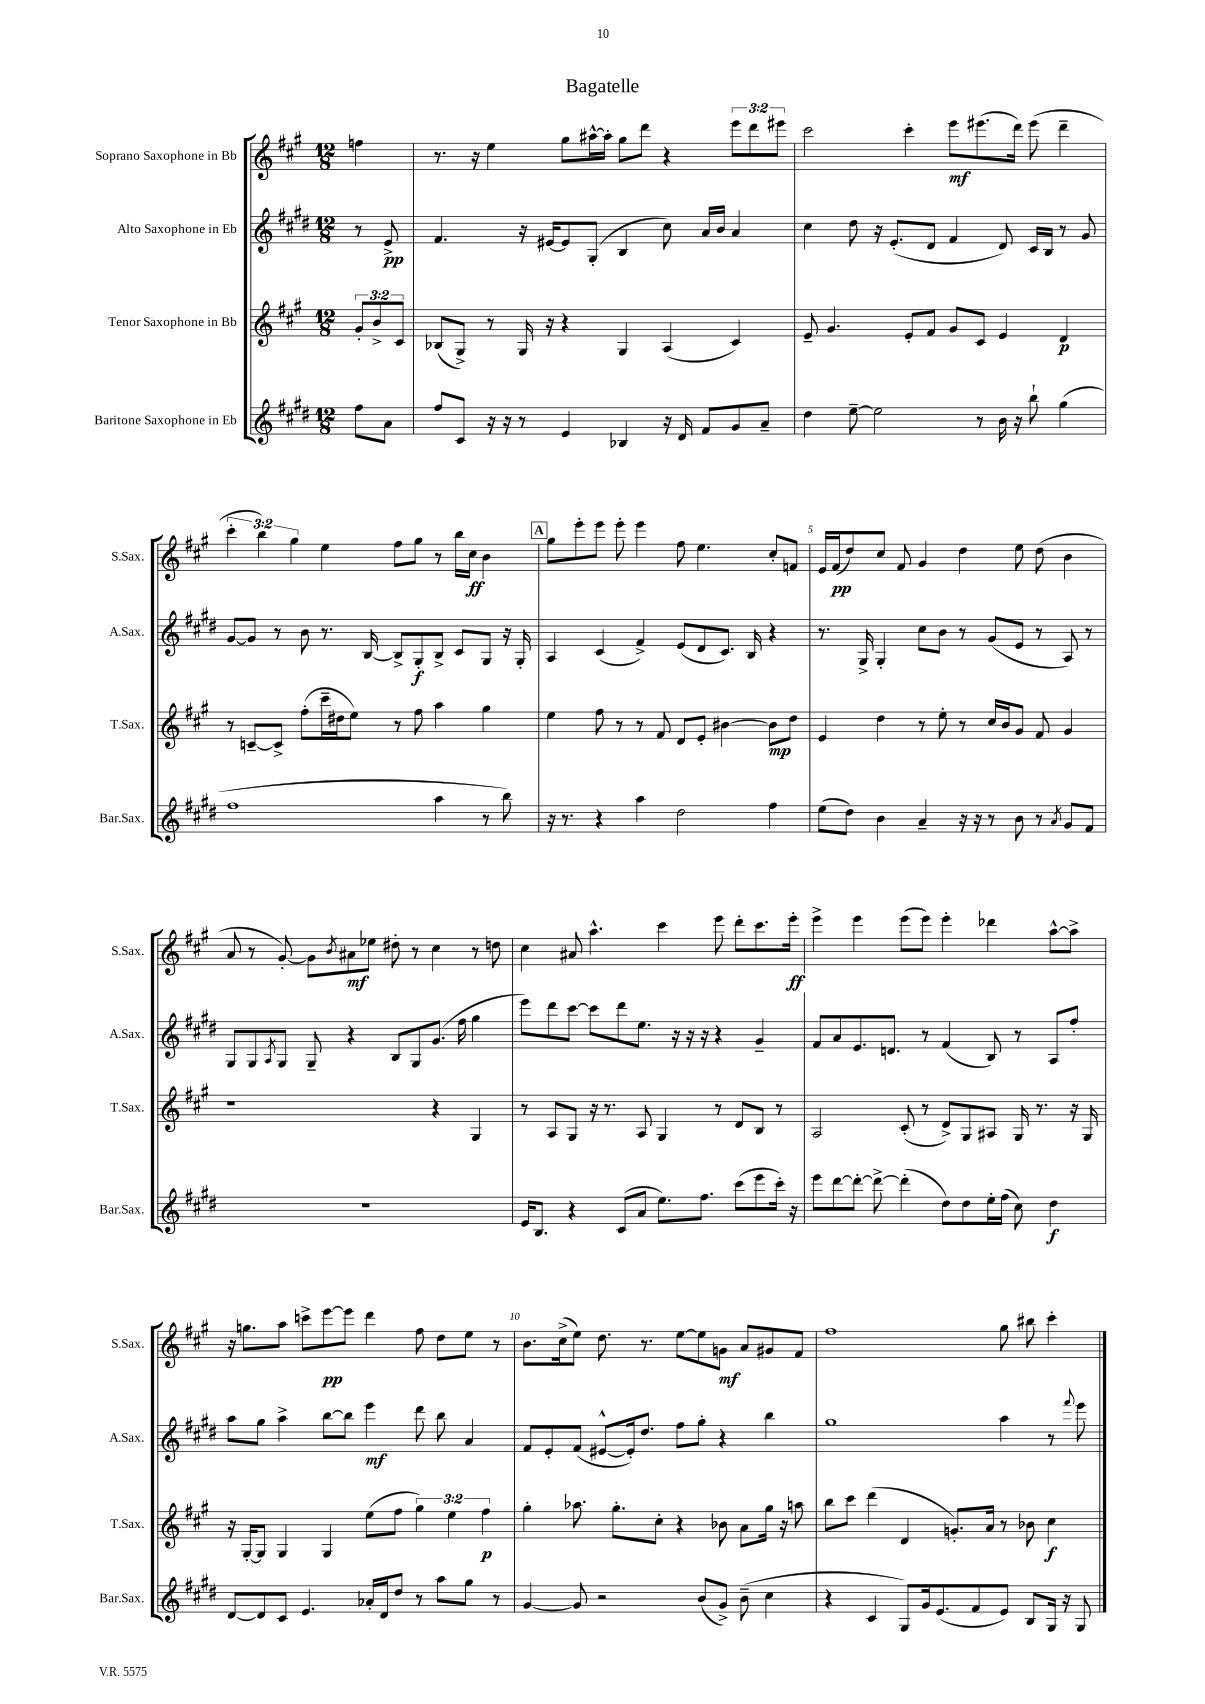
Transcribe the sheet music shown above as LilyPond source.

\header { title = "Bagatelle" }
<<
\new StaffGroup <<
\new Staff = "s0" \with { instrumentName = "Soprano Saxophone in Bb" shortInstrumentName = "S.Sax." } {
    \clef treble \key a \major \numericTimeSignature \time 12/8 \override Staff.TupletNumber.text = #tuplet-number::calc-fraction-text \partial 4
    f''4 |
    r8. r16 e''4 gis''8 ais''16~-^ ais''16-. gis''8 d'''8 r4 \tuplet 3/2 { e'''8 d'''8 eis'''8 } |
    cis'''2 cis'''4-. e'''8\mf eis'''8.( d'''16) eis'''8( d'''4-- |
    \tuplet 3/2 { cis'''4-. b''4) gis''4 } e''4 fis''8 gis''8 r8 b''16 cis''16\ff b'4 |
    \mark \markup { \box "A" } gis''8 e'''8-. e'''8 e'''8-. e'''4 fis''8 e''4. cis''8-. f'8 |
    e'16 fis'16\pp( d''8) cis''8 fis'8 gis'4 d''4 e''8 d''8( b'4 |
    a'8 r8 gis'8~-.) gis'8 \acciaccatura { b'8 } ais'8\mf ees''8 dis''8-. r8 cis''4 r8 d''8 |
    cis''4 ais'8 a''4.-^ cis'''4 e'''8 d'''8-. cis'''8. e'''16-.\ff |
    e'''4-> e'''4 e'''8( e'''8) e'''4-. des'''4 a''8~-^ a''8-> |
    r16 g''8. a''8 c'''8-> e'''8~\pp e'''8 d'''4 fis''8 d''8 e''8 r8 |
    b'8. cis''16->( e''8) d''8. r8. e''8~ e''8 g'8\mf a'8 gis'8 fis'8 |
    fis''1 gis''8 bis''8 cis'''4-. \bar "|." |
}
\new Staff = "s1" \with { instrumentName = "Alto Saxophone in Eb" shortInstrumentName = "A.Sax." } {
    \clef treble \key e \major \numericTimeSignature \time 12/8 \partial 4
    r8 e'8->\pp |
    fis'4. r16 eis'16~ eis'8 gis8-.( b4 cis''8) a'16 b'16 a'4 |
    cis''4 dis''8 r16 e'8.-.( dis'8 fis'4 dis'8) cis'16 b16 r8 gis'8 |
    gis'8~ gis'8 r8 b'8 r8. b16~ b8-> gis8-.\f b8-> cis'8 gis8 r16 gis16-. |
    \mark \markup { \box "A" } a4 cis'4( fis'4->) e'8( dis'8 cis'8.) b16 r4 |
    r8. gis16-> gis4-. cis''8 b'8 r8 gis'8( e'8 r8 a8) r8 |
    gis8 gis8 \acciaccatura { a8 } gis8 gis8-- r4 b8 gis8 gis'8.( fis''16 gis''4 |
    e'''8) dis'''8 cis'''8~ cis'''8 dis'''8 e''8. r16 r16 r16 r4 gis'4-- |
    fis'8 a'8 e'8. d'8. r8 fis'4( b8) r8 a8 fis''8-. |
    a''8 gis''8 a''4-> b''8~ b''8 e'''4\mf dis'''8 b''8 a'4 |
    fis'8 e'8-. fis'8( eis'8~-^ eis'16-.) dis''8. fis''8 gis''8-. r4 b''4 |
    gis''1 a''4 r8 \appoggiatura { fis'''8 } e'''8 \bar "|." |
}
\new Staff = "s2" \with { instrumentName = "Tenor Saxophone in Bb" shortInstrumentName = "T.Sax." } {
    \clef treble \key a \major \numericTimeSignature \time 12/8 \override Staff.TupletNumber.text = #tuplet-number::calc-fraction-text \partial 4
    \tuplet 3/2 { gis'8-. b'8-> cis'8 } |
    bes8( gis8->) r8 gis16 r16 r4 gis4 a4( cis'4) |
    e'8-- gis'4. e'8-. fis'8 gis'8 cis'8 e'4 d'4\p |
    r8 c'8~-- c'8-> fis''8-.( cis'''16-- dis''16 e''8) r8 fis''8 a''4 gis''4 |
    \mark \markup { \box "A" } e''4 fis''8 r8 r8 fis'8 d'8 e'8-. bis'4~ bis'8\mp d''8 |
    e'4 d''4 r8 e''8-. r8 cis''16 b'16 gis'8 fis'8 gis'4 |
    r1 r4 gis4 |
    r8 a8 gis8 r16 r8. a8 gis4 r8 d'8 b8 r8 |
    a2 cis'8-.( r8 d'8->) gis8 ais8 gis16 r8. r16 gis16 |
    r16 gis16~-. gis8 gis4 gis4 e''8( fis''8 \tuplet 3/2 { gis''4) e''4 fis''4\p } |
    gis''4-. aes''8. gis''8.-. cis''8-. r4 bes'8 a'8 gis''16 r16 a''8 |
    b''8 cis'''8 d'''4( d'4 g'8.-.) a'16 r8 bes'8 cis''4\f \bar "|." |
}
\new Staff = "s3" \with { instrumentName = "Baritone Saxophone in Eb" shortInstrumentName = "Bar.Sax." } {
    \clef treble \key e \major \numericTimeSignature \time 12/8 \partial 4
    fis''8 a'8 |
    fis''8 cis'8 r16 r16 r8 e'4 bes4 r16 dis'16 fis'8 gis'8 a'8-- |
    dis''4 e''8~-- e''2 r8 b'16 r16 b''8-! gis''4( |
    fis''1 a''4 r8 b''8) |
    \mark \markup { \box "A" } r16 r8. r4 a''4 dis''2 fis''4 |
    e''8( dis''8) b'4 a'4-- r16 r16 r8 b'8 r8 \acciaccatura { a'8 } gis'8 fis'8 |
    R1. |
    e'16 b8. r4 cis'8( a'8 e''8.) fis''8. cis'''8( e'''8 cis'''16-.) r16 |
    e'''8 dis'''8~ dis'''8~-. dis'''8~-> dis'''4-.( dis''8) dis''8 e''16-. fis''16( cis''8) dis''4\f |
    dis'8~ dis'8 cis'8 e'4. aes'16-. dis'16 dis''8 r8 a''8 gis''8 r8 |
    gis'4~ gis'8 r2 b'8( gis'8->) b'8--( cis''4 |
    r4 cis'4 gis8) gis'16 e'8.( fis'8 e'8) b8 gis16 r16 gis8 \bar "|." |
}
>>
>>
\layout { \context { \Score \override BarNumber.break-visibility = ##(#f #t #t) barNumberVisibility = #(every-nth-bar-number-visible 5) } }
